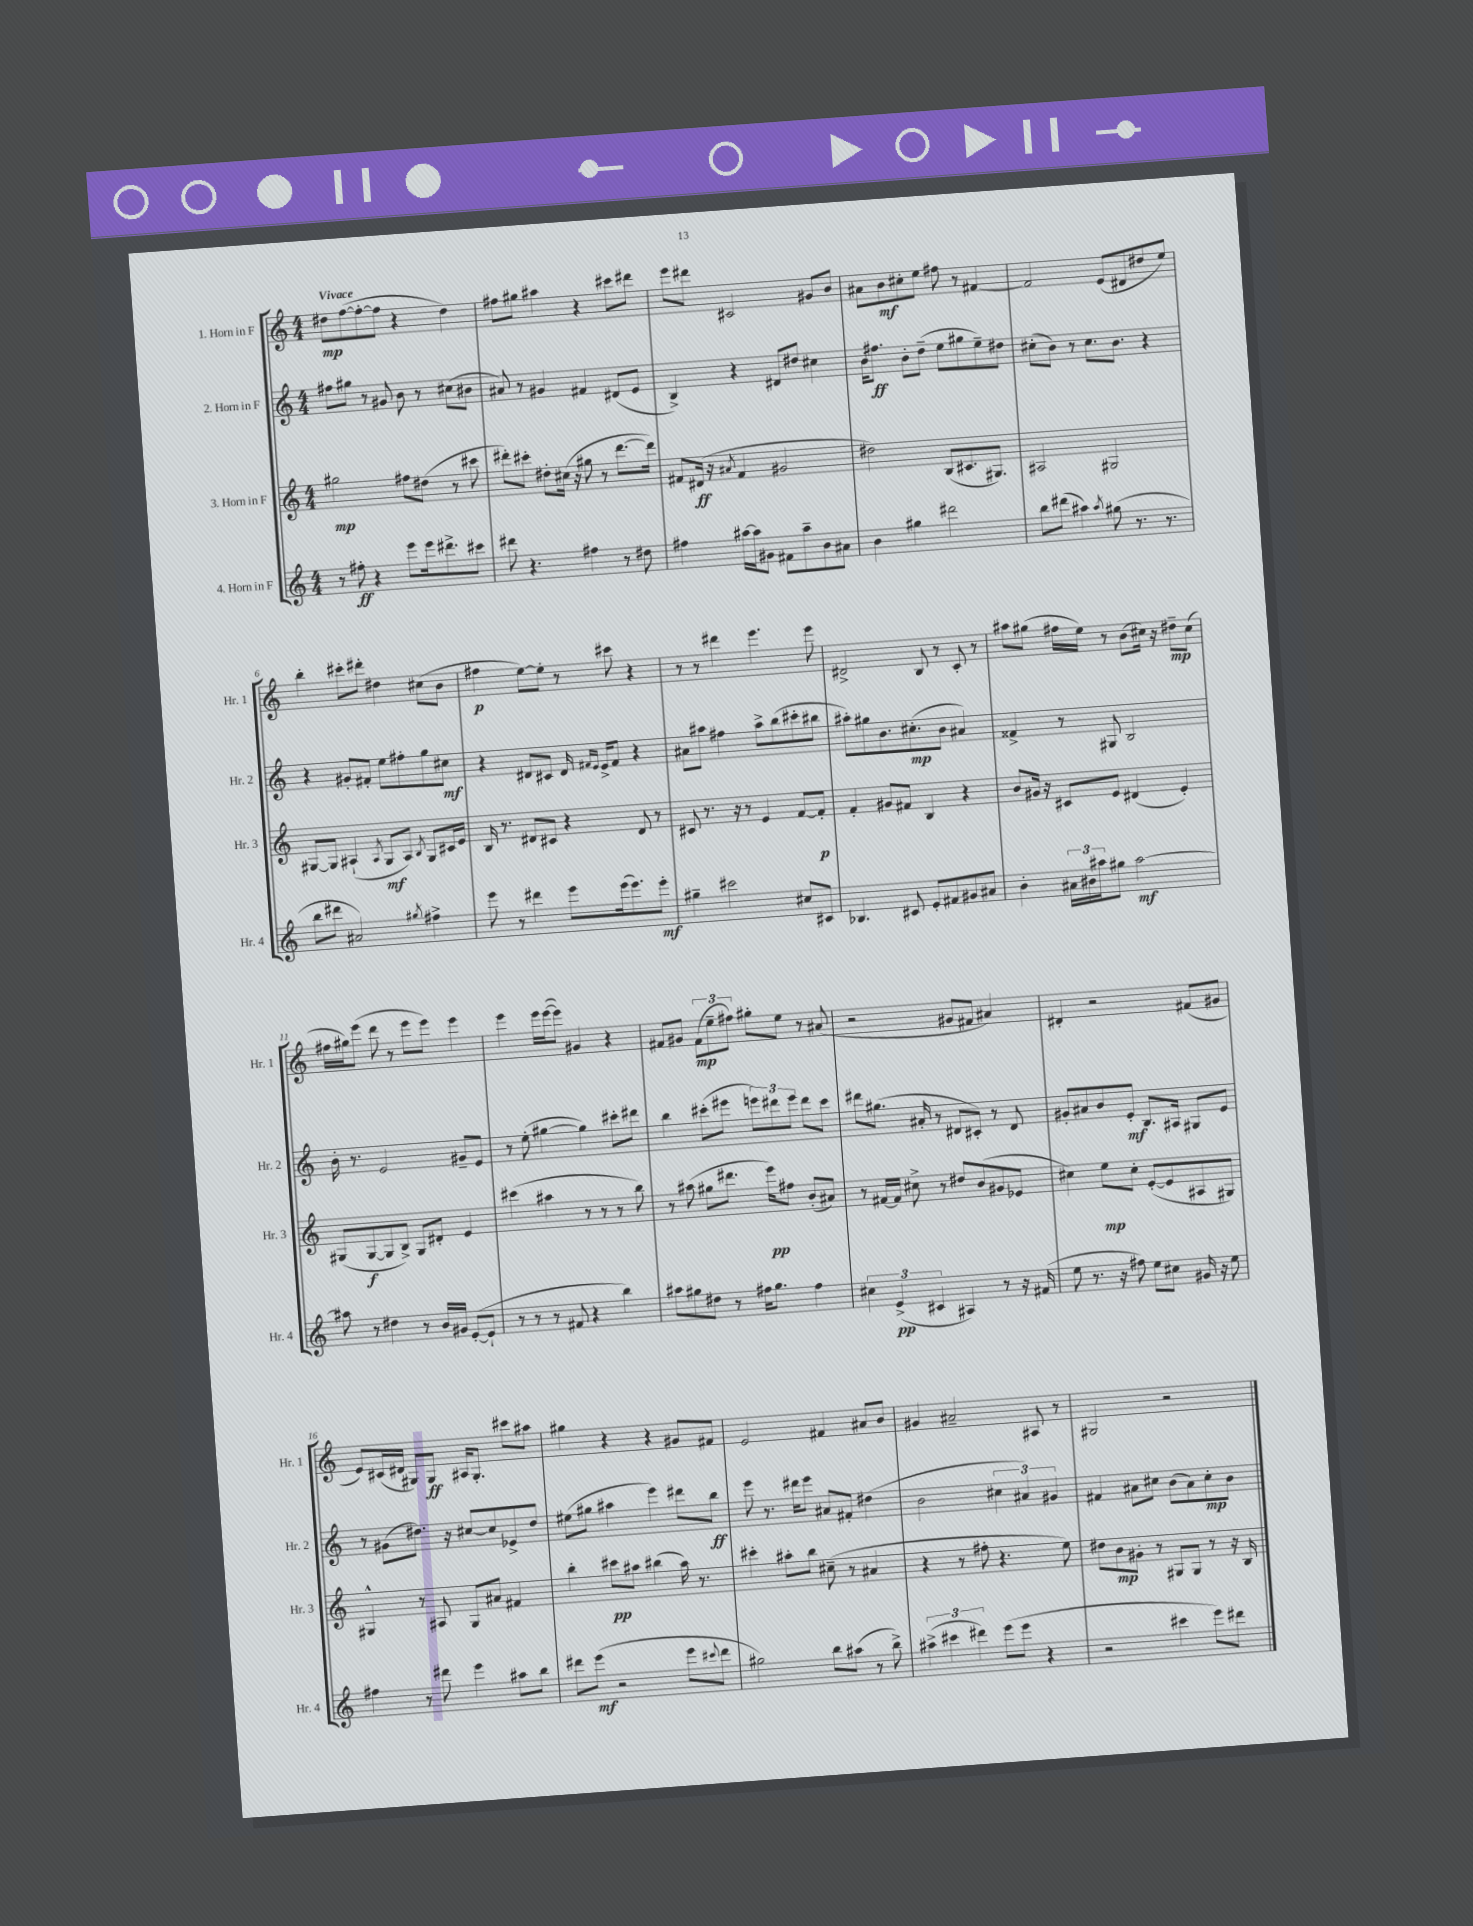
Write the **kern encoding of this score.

**kern	**dynam	**kern	**dynam	**kern	**dynam	**kern	**dynam
*part4	*part4	*part3	*part3	*part2	*part2	*part1	*part1
*staff4	*staff4	*staff3	*staff3	*staff2	*staff2	*staff1	*staff1
*I"4. Horn in F	*	*I"3. Horn in F	*	*I"2. Horn in F	*	*I"1. Horn in F	*
*I'Hr. 4	*	*I'Hr. 3	*	*I'Hr. 2	*	*I'Hr. 1	*
*clefG2	*	*clefG2	*	*clefG2	*	*clefG2	*
*k[]	*	*k[]	*	*k[]	*	*k[]	*
*M4/4	*	*M4/4	*	*M4/4	*	*M4/4	*
=1	=1	=1	=1	=1	=1	=1	=1
!	!	!	!	!	!	!LO:TX:a:B:t=Vivace	!
8r	.	2gg#X\	mp	8ff#X\L	.	8dd#X\L	mp
8ff#X'\	ff	.	.	8gg#X\J	.	([8ff\	.
4r	.	.	.	8r	.	8ff'\_	.
.	.	.	.	8g#X/	.	8ff\J]	.
8eee\L	.	8ff#X\L	.	8b\	.	4r	.
16eee\k	.	(8dd#X\J	.	8r	.	.	.
8.ddd#X^\	.	.	.	.	.	.	.
.	.	8r	.	(8cc#X\L	.	4dd#\)	.
8ccc#X\J	.	8ccc#X\	.	8b#X\J	.	.	.
=2	=2	=2	=2	=2	=2	=2	=2
8ddd#X\	.	8ddd#X'\L)	.	8a#X/)	.	8ff#X\L	.
4.r	.	8ccc#X'\J	.	8r	.	8gg#X\J	.
.	.	8dd#X'\L	.	4g#X/	.	4aa#X\	.
.	.	(16cc#X\Jk	.	.	.	.	.
.	.	16r	.	.	.	.	.
4ff#X\	.	8gg#X\	.	4f#X/	.	4r	.
.	.	8r	.	.	.	.	.
8r	.	[8.ddd#\L	.	(8d#X/L	.	8ccc#X\L	.
8dd#X\	.	.	.	8e/J	.	8ddd#X\J	.
.	.	16ddd#\Jk])	.	.	.	.	.
=3	=3	=3	=3	=3	=3	=3	=3
4ff#X\	.	8f#X/L	.	4B^/)	.	8eee\L	.
.	.	(16d#X/Jk	ff	.	.	8ddd#X\J	.
.	.	16r	.	.	.	.	.
.	.	8qa#X/	.	.	.	.	.
[16aa#X\LL	.	4f#/	.	4r	.	2c#X/	.
16aa#\J]	.	.	.	.	.	.	.
8g#X\J	.	.	.	.	.	.	.
8f#X\L	.	2g#X/	.	8d#X/L	.	.	.
8aa#~\	.	.	.	8dd#X/J	.	.	.
8b\	.	.	.	4cc#X\	.	8g#X/L	.
8a#X\J	.	.	.	.	.	8b/J	.
=4	=4	=4	=4	=4	=4	=4	=4
4b\	.	2dd#X\)	.	16b\KL	.	8a#X\L	.
.	.	.	.	8.ff#X\J	ff	.	.
.	.	.	.	.	.	8b\	mf
4gg#X\	.	.	.	8b'\L	.	8cc#X'\	.
.	.	.	.	(8dd~\J	.	8ee\J	.
2ddd#X\	.	(8B/L	.	8ee\L	.	8ff#X\	.
.	.	8.c#X/	.	8gg#X\	.	8r	.
.	.	.	.	8ee~\)	.	[4f#X/	.
.	.	8.G#X/J)	.	.	.	.	.
.	.	.	.	8dd#X\J	.	.	.
=5	=5	=5	=5	=5	=5	=5	=5
8bb\L	.	2A#X/	.	(8cc#X'\L	.	2f#/]	.
(8ddd#X\J	.	.	.	8b\J)	.	.	.
4aa#X\)	.	.	.	8r	.	.	.
.	.	.	.	8.cc#\L	.	.	.
8qaa#/	.	.	.	.	.	.	.
(8gg#X\	.	2G#X/	.	.	.	(8e/L	.
.	.	.	.	8.b\J	.	.	.
8.r	.	.	.	.	.	8d#X/	.
.	.	.	.	4r	.	8dd#X/	.
8.r	.	.	.	.	.	.	.
.	.	.	.	.	.	8ee/J)	.
!!LO:LB:g=z
=6	=6	=6	=6	=6	=6	=6	=6
8bb\L	.	[8G#X/L	.	4r	.	4bb'\	.
8ddd#X\J	.	8G#/J]	.	.	.	.	.
2a#X/)	.	(4A#X`/	.	8g#X'/L	.	8ccc#X'\L	.
.	.	.	.	8f#X'/J	.	8ddd#X'\J	.
.	.	8qA#/	.	.	.	.	.
.	.	8G#/L	mf	8ee\L	.	4dd#X\	.
.	.	8A#/J)	.	8ff#X'\	.	.	.
8qgg#X/	.	8qB/	.	.	.	.	.
4ff#X^\	.	8G#/L	.	8gg\	.	(8cc#X\L	.
.	.	16c#X/L	.	8cc#X\J	mf	8b\J	.
.	.	16e/JJ	.	.	.	.	.
=7	=7	=7	=7	=7	=7	=7	=7
8eee\	.	16B/	.	4r	.	4ff#X\	p
.	.	8.r	.	.	.	.	.
8r	.	.	.	.	.	.	.
4ddd#X\	.	8d#X/L	.	8d#X/L	.	[8ee\L)	.
.	.	8c#X/J	.	8c#X/J	.	8ee'\J]	.
8eee\L	.	4r	.	16d#/	.	8r	.
.	.	.	.	16qqf#X/LL	.	.	.
.	.	.	.	16qqe/JJ	.	.	.
.	.	.	.	16e^/KL	.	.	.
(16eee\k	.	.	.	8f#/J	.	8ccc#X\	.
8.eee\)	.	.	.	.	.	.	.
.	.	8d#/	.	4r	.	4r	.
8eee'\J	mf	8r	.	.	.	.	.
=8	=8	=8	=8	=8	=8	=8	=8
4gg#X~\	.	8c#X/	.	8a#X\L	.	8r	.
.	.	8.r	.	8aa#X\J	.	8r	.
2ccc#X\	.	.	.	4ff#X\	.	4ddd#X\	.
.	.	16r	.	.	.	.	.
.	.	8r	.	.	.	.	.
.	.	4e/	.	8aa#^\L	.	4.eee\	.
.	.	.	.	(8bb\	.	.	.
8cc#X/L	.	[8f/L	.	8ccc#X'\	.	.	.
8c#X/J	.	8f'/J]	p	8bb#X\J	.	8eee\	.
=9	=9	=9	=9	=9	=9	=9	=9
4.B-X/	.	4f'/	.	8aa#X'\L)	.	2d#X^/	.
.	.	.	.	8gg#X\	.	.	.
.	.	8g#X/L	.	8.b\	.	.	.
8c#X/	.	8f#X/J	.	.	.	.	.
.	.	.	.	(8.cc#X'\	mp	.	.
8e'/L	.	4B/	.	.	.	8B/	.
8f#X/	.	.	.	8b\J	.	8r	.
8g#X/	.	4r	.	4a#X/)	.	8c'/	.
8a#X/J	.	.	.	.	.	8r	.
=10	=10	=10	=10	=10	=10	=10	=10
4b'\	.	8b/L	.	4f##X^/	.	8aa#X\L	.
.	.	16g#X/Jk	.	.	.	(8gg#X\J	.
.	.	16r	.	.	.	.	.
24a#X\LL	.	8c#X/L	.	8r	.	16ff#X\LL	.
24b#X\	.	.	.	.	.	.	.
.	.	.	.	.	.	16ee\JJ)	.
24aa#X\J	.	.	.	.	.	.	.
8gg#X\J	.	8e/J	.	8G#X/	.	8r	.
[2aa#\	mf	(4d#X/	.	2B/	.	(8b\L	.
.	.	.	.	.	.	16cc#X\Jk)	.
.	.	.	.	.	.	16r	.
.	.	4e'/)	.	.	.	8dd#X~\L	mp
.	.	.	.	.	.	(8cc#\J	.
!!LO:LB:g=z
=11	=11	=11	=11	=11	=11	=11	=11
8aa#X\]	.	(8G#X/L	.	16b'\	.	16ff#X\LL	.
.	.	.	.	8.r	.	16gg#X\J)	.
8r	.	[8G#/	f	.	.	(8eee\J	.
4dd#X\	.	8G#/]	.	2e/	.	8ddd\	.
.	.	8B^/J)	.	.	.	8r	.
8r	.	8G#/L	.	.	.	8eee\L	.
16b/LL	.	8d#X'/J	.	.	.	8eee\J)	.
16g#X/JJ	.	.	.	.	.	.	.
([8e'/L	.	4e/	.	8g#X~/L	.	4eee\	.
8e`/J]	.	.	.	8e/J	.	.	.
=12	=12	=12	=12	=12	=12	=12	=12
8r	.	(4ccc#X\	.	8r	.	4eee\	.
8r	.	.	.	(8ee'\	.	.	.
8r	.	4aa#X\	.	[4gg#X\	.	16eee\LL	.
.	.	.	.	.	.	([16eee\J	.
8f#X/	.	.	.	.	.	8eee\J])	.
4r	.	8r	.	4gg#\])	.	4g#X/	.
.	.	8r	.	.	.	.	.
4bb\)	.	8r	.	8ccc#X'\L	.	4r	.
.	.	8bb\)	.	8ddd#X\J	.	.	.
=13	=13	=13	=13	=13	=13	=13	=13
8aa#X\L	.	8r	.	4bb\	.	8f#X/L	.
8gg#X\	.	(8aa#X\	.	.	.	8g#X/J	.
8dd#X\J	.	8gg#X\L	.	(8ccc#X'\L	.	(12f#\L	mp
.	.	.	.	.	.	12ee~\	.
8r	.	8.ddd#X\J	.	8eee#X\J	.	.	.
.	.	.	.	.	.	12ff#X\J)	.
16ff#X\KL	.	.	.	12eeen\L)	.	8gg#X'\L	.
8.gg#\J	.	16eee\KL)	pp	.	.	.	.
.	.	.	.	12ddd#X\	.	.	.
.	.	8ff#X\J	.	.	.	8ee\J	.
.	.	.	.	12eee\J	.	.	.
4ff#\	.	(8b'/L	.	8ddd#\L	.	8r	.
.	.	8a#X/J)	.	8ccc#\J	.	(8a#X/	.
=14	=14	=14	=14	=14	=14	=14	=14
6cc#X\	.	8r	.	8ddd#X\L	.	2r	.
.	.	[16f#X/LL	.	(8.gg#X\J	.	.	.
(6e^/	pp	.	.	.	.	.	.
.	.	16f#/JJ]	.	.	.	.	.
.	.	8cc#X^\	.	.	.	.	.
.	.	.	.	16a#X'/	.	.	.
6c#X/	.	.	.	.	.	.	.
.	.	8r	.	8r	.	.	.
4A#X/)	.	8dd#X/L	.	8d#X/L	.	8g#X/L	.
.	.	(8b/	.	8c#X'/J)	.	8f#X/J	.
8r	.	8g#X/	.	8r	.	4a#X/)	.
16r	.	8e-X/J	.	8d#/	.	.	.
(16f#X/	.	.	.	.	.	.	.
=15	=15	=15	=15	=15	=15	=15	=15
8ee\	.	4cc#X\)	.	8g#X'/L	.	4d#X'/	.
8.r	.	.	.	8a#X/	.	.	.
.	.	8ee\L	mp	8b/	.	2r	.
16r	.	.	.	.	.	.	.
8ff#X\)	.	8cc#'\J	.	8e'/J	mf	.	.
8ee\L	.	([8e'/L	.	8.B/L	.	.	.
8cc#X\J	.	8e/]	.	.	.	.	.
.	.	.	.	16A#X/Jk	.	.	.
16g#X/	.	8A#X/	.	8G#X/L	.	(8f#X/L	.
16r	.	.	.	.	.	.	.
8ee\	.	8G#X/J)	.	8e/J	.	8g#X/J	.
!!LO:LB:g=z
=16	=16	=16	=16	=16	=16	=16	=16
4ff#X\	.	4G#X^^/	.	8r	.	8e/L)	.
.	.	.	.	(8g#X\L	.	(16c#X/L	.
.	.	.	.	.	.	16d#X/JJ	.
8r	.	8r	.	8.dd#X\J)	.	8G#X/L)	.
8ddd#X\	.	8A#X/	.	.	.	8G#/J	ff
.	.	.	.	16r	.	.	.
4eee\	.	8G#/L	.	[8cc#X/L	.	16A#X/KL	.
.	.	.	.	.	.	8.G#'/J	.
.	.	8a#X/J	.	8cc#/]	.	.	.
8aa#X\L	.	4f#X/	.	8e-X^/	.	8ccc#X\L	.
8bb\J	.	.	.	8dd#/J	.	8aa#X\J	.
=17	=17	=17	=17	=17	=17	=17	=17
8ddd#X\L	.	4bb'\	.	(8ee#X\L	.	4gg#X\	.
(8eee\J	mf	.	.	8gg#X\J	.	.	.
2r	.	8ccc#X\L	pp	4aa#X\	.	4r	.
.	.	8aa#X\J	.	.	.	.	.
.	.	(4bb#X\	.	4eee\)	.	4r	.
8eee\L	.	16aa#\)	.	8ddd#X\L	.	8g#X/L	.
.	.	8.r	.	.	.	.	.
8qqccc#X/	.	.	.	.	.	.	.
8ddd#\J	.	.	.	8bb\J	ff	8f#X/J	.
=18	=18	=18	=18	=18	=18	=18	=18
2gg#X\)	.	4ccc#X'\	.	8eee\	.	2e/	.
.	.	.	.	8.r	.	.	.
.	.	8aa#X'\L	.	.	.	.	.
.	.	.	.	16ddd#X\KL	.	.	.
.	.	8bb\J	.	8eee\J	.	.	.
8bb\L	.	(8cc#X~\	.	8a#X/L	.	4f#X/	.
(8aa#X\J	.	8r	.	8f#X'/J	.	.	.
8r	.	4a#X/	.	(4dd#X\	.	8a#X/L	.
8bb^\)	.	.	.	.	.	8b/J	.
=19	=19	=19	=19	=19	=19	=19	=19
(6aa#X^\	.	4r	.	2b\	.	4g#X/	.
6ccc#X\	.	.	.	.	.	.	.
.	.	8r	.	.	.	2a#X~/	.
6ddd#X\)	.	.	.	.	.	.	.
.	.	8ff#X'\	.	.	.	.	.
(8eee\L	.	4.r	.	6cc#X\	.	.	.
8eee\J	.	.	.	.	.	.	.
.	.	.	.	6a#X/)	.	.	.
4r	.	.	.	.	.	8A#X/	.
.	.	.	.	6g#X/	.	.	.
.	.	8ee\)	.	.	.	8r	.
=20	=20	=20	=20	=20	=20	=20	=20
2r	.	8dd#X\L	.	4f#X/	.	2G#X/	.
.	.	8b\	mp	.	.	.	.
.	.	8g#X'\J	.	8a#X\L	.	.	.
.	.	8r	.	8cc#X\J	.	.	.
4ccc#X\	.	8G#X/L	.	(8b\L	.	2r	.
.	.	8G#/J	.	8a#\)	.	.	.
8eee\L)	.	8r	.	8cc#'\	mp	.	.
8ddd#X\J	.	16r	.	8b\J	.	.	.
.	.	16B/	.	.	.	.	.
==	==	==	==	==	==	==	==
*-	*-	*-	*-	*-	*-	*-	*-
